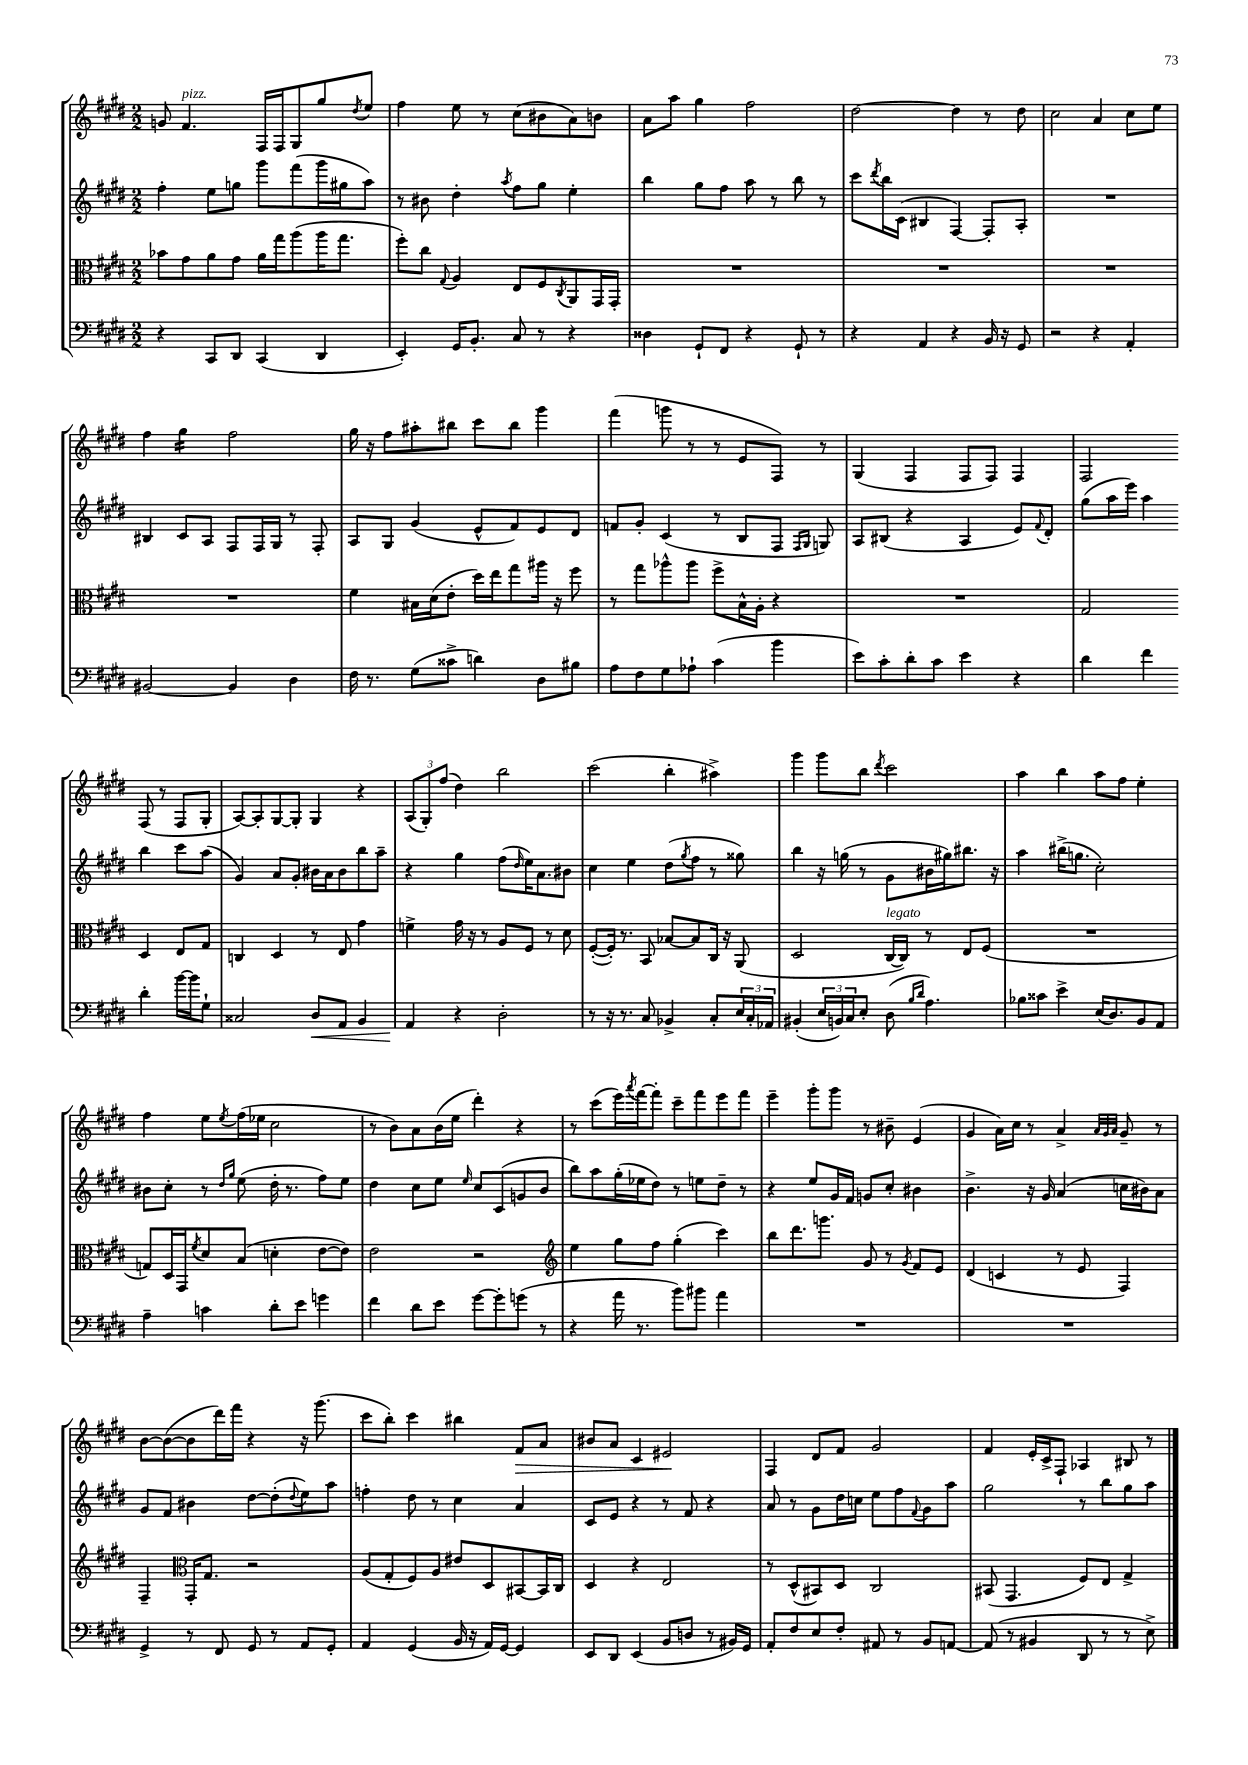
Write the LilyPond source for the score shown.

<<
\new StaffGroup <<
\new Staff = "s0" {
    \clef treble \key e \major \numericTimeSignature \time 2/2
    g'8 fis'4.^\markup { \italic "pizz." } fis16 fis16 gis8 gis''8 \acciaccatura { dis''8 } e''8 |
    fis''4 e''8 r8 cis''8( bis'8 a'8) b'8 |
    a'8 a''8 gis''4 fis''2 |
    dis''2~ dis''4 r8 dis''8 |
    cis''2 a'4 cis''8 e''8 |
    fis''4 gis''4:16 fis''2 |
    gis''16 r16 fis''8 ais''8-. bis''8 cis'''8 bis''8 gis'''4 |
    fis'''4( g'''8 r8 r8 e'8 fis8) r8 |
    gis4( fis4 fis8 fis8) fis4 |
    fis2 fis8( r8 fis8 gis8-. |
    a8~) a8-. gis8~ gis8-. gis4 r4 |
    \tuplet 3/2 { a8( gis8-.) fis''8( } dis''4) b''2 |
    cis'''2( b''4-. ais''4->) |
    gis'''4 gis'''8 b''8 \acciaccatura { dis'''8 } cis'''2 |
    a''4 b''4 a''8 fis''8 e''4-. |
    fis''4 e''8 \acciaccatura { e''8 } fis''16( ees''16 cis''2 |
    r8 b'8) a'8 b'16( e''16 dis'''4-.) r4 |
    r8 cis'''8( e'''16) \acciaccatura { a'''8 } fis'''16~ fis'''8-. cis'''8-- fis'''8 e'''8 fis'''8 |
    e'''4-- gis'''8-. gis'''8 r8 bis'8-- e'4( |
    gis'4 a'16) cis''16 r8 a'4-> \grace { a'32 gis'32 a'32 } gis'8-- r8 |
    b'8~ b'8~( b'8 dis'''16) fis'''16 r4 r16 gis'''8.( |
    cis'''8 b''8-.) cis'''4 bis''4 fis'8\> a'8 |
    bis'8 a'8 cis'4 eis'2\! |
    fis4 dis'8 fis'8 gis'2 |
    fis'4 e'16-. cis'16-> fis8-! aes4 bis8 r8 \bar "|." |
}
\new Staff = "s1" {
    \clef treble \key e \major \numericTimeSignature \time 2/2
    fis''4-. e''8 g''8 gis'''8 fis'''8( gis'''16 gis''16 a''8) |
    r8 bis'8 dis''4-. \acciaccatura { a''8 } fis''8 gis''8 e''4-. |
    b''4 gis''8 fis''8 a''8 r8 b''8 r8 |
    cis'''8 \acciaccatura { dis'''8 } b''16 cis'16( bis4 fis4~) fis8-. a8-. |
    R1 |
    bis4 cis'8 a8 fis8 fis16 gis16 r8 fis8-. |
    a8 gis8 gis'4( e'8-^ fis'8) e'8 dis'8 |
    f'8 gis'8-. cis'4( r8 b8 fis8 \grace { fis16 gis16 } g8) |
    a8 bis8( r4 a4 e'8) \appoggiatura { fis'8 } dis'8-. |
    gis''8( a''16 e'''16) a''4 b''4 cis'''8 a''8( |
    gis'4) a'8 gis'8-. bis'16 a'16 bis'8 b''8 a''8-- |
    r4 gis''4 fis''8( \grace { dis''16 } e''16) a'8. bis'8 |
    cis''4 e''4 dis''8( \acciaccatura { gis''8 } fis''8 r8 gisis''8) |
    b''4 r16 g''16( r8 gis'8 bis'16 gis''16) bis''8. r16 |
    a''4 bis''16->( g''8. cis''2-.) |
    bis'8 cis''8-. r8 \grace { dis''16 gis''16 } e''8( dis''16-. r8. fis''8) e''8 |
    dis''4 cis''8 e''8 \grace { e''16 } cis''8 cis'8( g'8 b'8 |
    b''8) a''8 gis''16-.( ees''16 dis''8) r8 e''8 dis''8-- r8 |
    r4 e''8 gis'16 fis'16 g'8 cis''8-. bis'4 |
    b'4.-> r16 gis'16 a'4( c''16 bis'16) a'8 |
    gis'8 fis'8 bis'4 dis''8~ dis''8-.( \appoggiatura { dis''8 } e''8) a''8 |
    f''4-. dis''8 r8 cis''4 a'4 |
    cis'8 e'8 r4 r8 fis'8 r4 |
    a'8 r8 gis'8 dis''16 c''16 e''8 fis''8 \appoggiatura { fis'8 } gis'8 a''8 |
    gis''2 r8 b''8 gis''8 a''8 \bar "|." |
}
\new Staff = "s2" {
    \clef alto \key e \major \numericTimeSignature \time 2/2
    bes'8 gis'8 a'8 gis'8 a'16 gis''16 a''8( a''16 gis''8. |
    fis''8-.) cis''8 \appoggiatura { gis8 } a4 e8 fis8 \acciaccatura { cis8 } a,8 gis,16 gis,16-. |
    R1 |
    R1 |
    R1 |
    R1 |
    fis'4 bis16 dis'16( e'8-. dis''16) e''16 gis''8 ais''16 r16 fis''8 |
    r8 gis''8 aes''8-^ aes''8 fis''8-> b16-^ a16-. r4 |
    R1 |
    gis2 dis4 e8 gis8 |
    c4 dis4 r8 e8 gis'4 |
    f'4-> gis'16 r16 r8 a8 fis8 r8 dis'8 |
    fis8~-.( fis16-.) r8. b,8 bes8~ bes8 cis16 r16 a,8( |
    dis2 cis16~^\markup { \italic "legato" } cis16) r8 e8 fis8( |
    R1 |
    g8) dis16 gis,16 \acciaccatura { fis'8 } dis'8 b8( d'4-. e'8~ e'8) |
    e'2 r2 |
    \clef treble e''4 gis''8 fis''8 gis''4-.( cis'''4) |
    b''8 dis'''8. g'''8. gis'8 r8 \acciaccatura { gis'8 } fis'8 e'8 |
    dis'4( c'4 r8 e'8 fis4) |
    fis4-- \clef alto gis,16-. gis8. r2 |
    a8( gis8-. fis8) a8 eis'8 dis8 bis,8~ bis,16 cis16 |
    dis4 r4 e2 |
    r8 dis8-^( bis,8) dis8 cis2 |
    bis,8( gis,4. fis8) e8 gis4-> \bar "|." |
}
\new Staff = "s3" {
    \clef bass \key e \major \numericTimeSignature \time 2/2
    r4 cis,8 dis,8 cis,4( dis,4 |
    e,4-.) gis,16 b,8.-. cis8 r8 r4 |
    disis4 gis,8-! fis,8 r4 gis,8-! r8 |
    r4 a,4 r4 b,16 r16 gis,8 |
    r2 r4 a,4-. |
    bis,2~ bis,4 dis4 |
    fis16 r8. gis8( cisis'8-> d'4) dis8 bis8 |
    a8 fis8 gis8 aes8-! cis'4( b'4 |
    e'8) cis'8-. dis'8-. cis'8 e'4 r4 |
    dis'4 fis'4 dis'4-. b'16~ b'16 gis8-! |
    cisis2 dis8\< a,8 b,4 |
    a,4\! r4 dis2-. |
    r8 r16 r8. cis8 bes,4-> cis8-. \tuplet 3/2 { e16 cis16-. aes,16 } |
    bis,4-.( \tuplet 3/2 { e16 b,16) cis16 } e8-. dis8( \grace { b16 dis'16 } a4.) |
    bes8 cisis'8 e'4-> e16( dis8.) b,8 a,8 |
    a4-- c'4 dis'8-. e'8 g'4 |
    fis'4 dis'8 e'8 gis'8~ gis'8-. g'8( r8 |
    r4 a'16 r8. b'8) bis'8 a'4 |
    R1 |
    R1 |
    gis,4-> r8 fis,8 gis,8 r8 a,8 gis,8-. |
    a,4 gis,4( b,16 r16 a,16) gis,16~ gis,4 |
    e,8 dis,8 e,4( b,8 d8 r8 bis,16) gis,16 |
    a,8-. fis8 e8 fis8-. ais,8 r8 b,8 a,8~ |
    a,8( r8 bis,4 dis,8 r8 r8 e8->) \bar "|." |
}
>>
>>
\layout { \context { \Score \remove "Bar_number_engraver" } }
